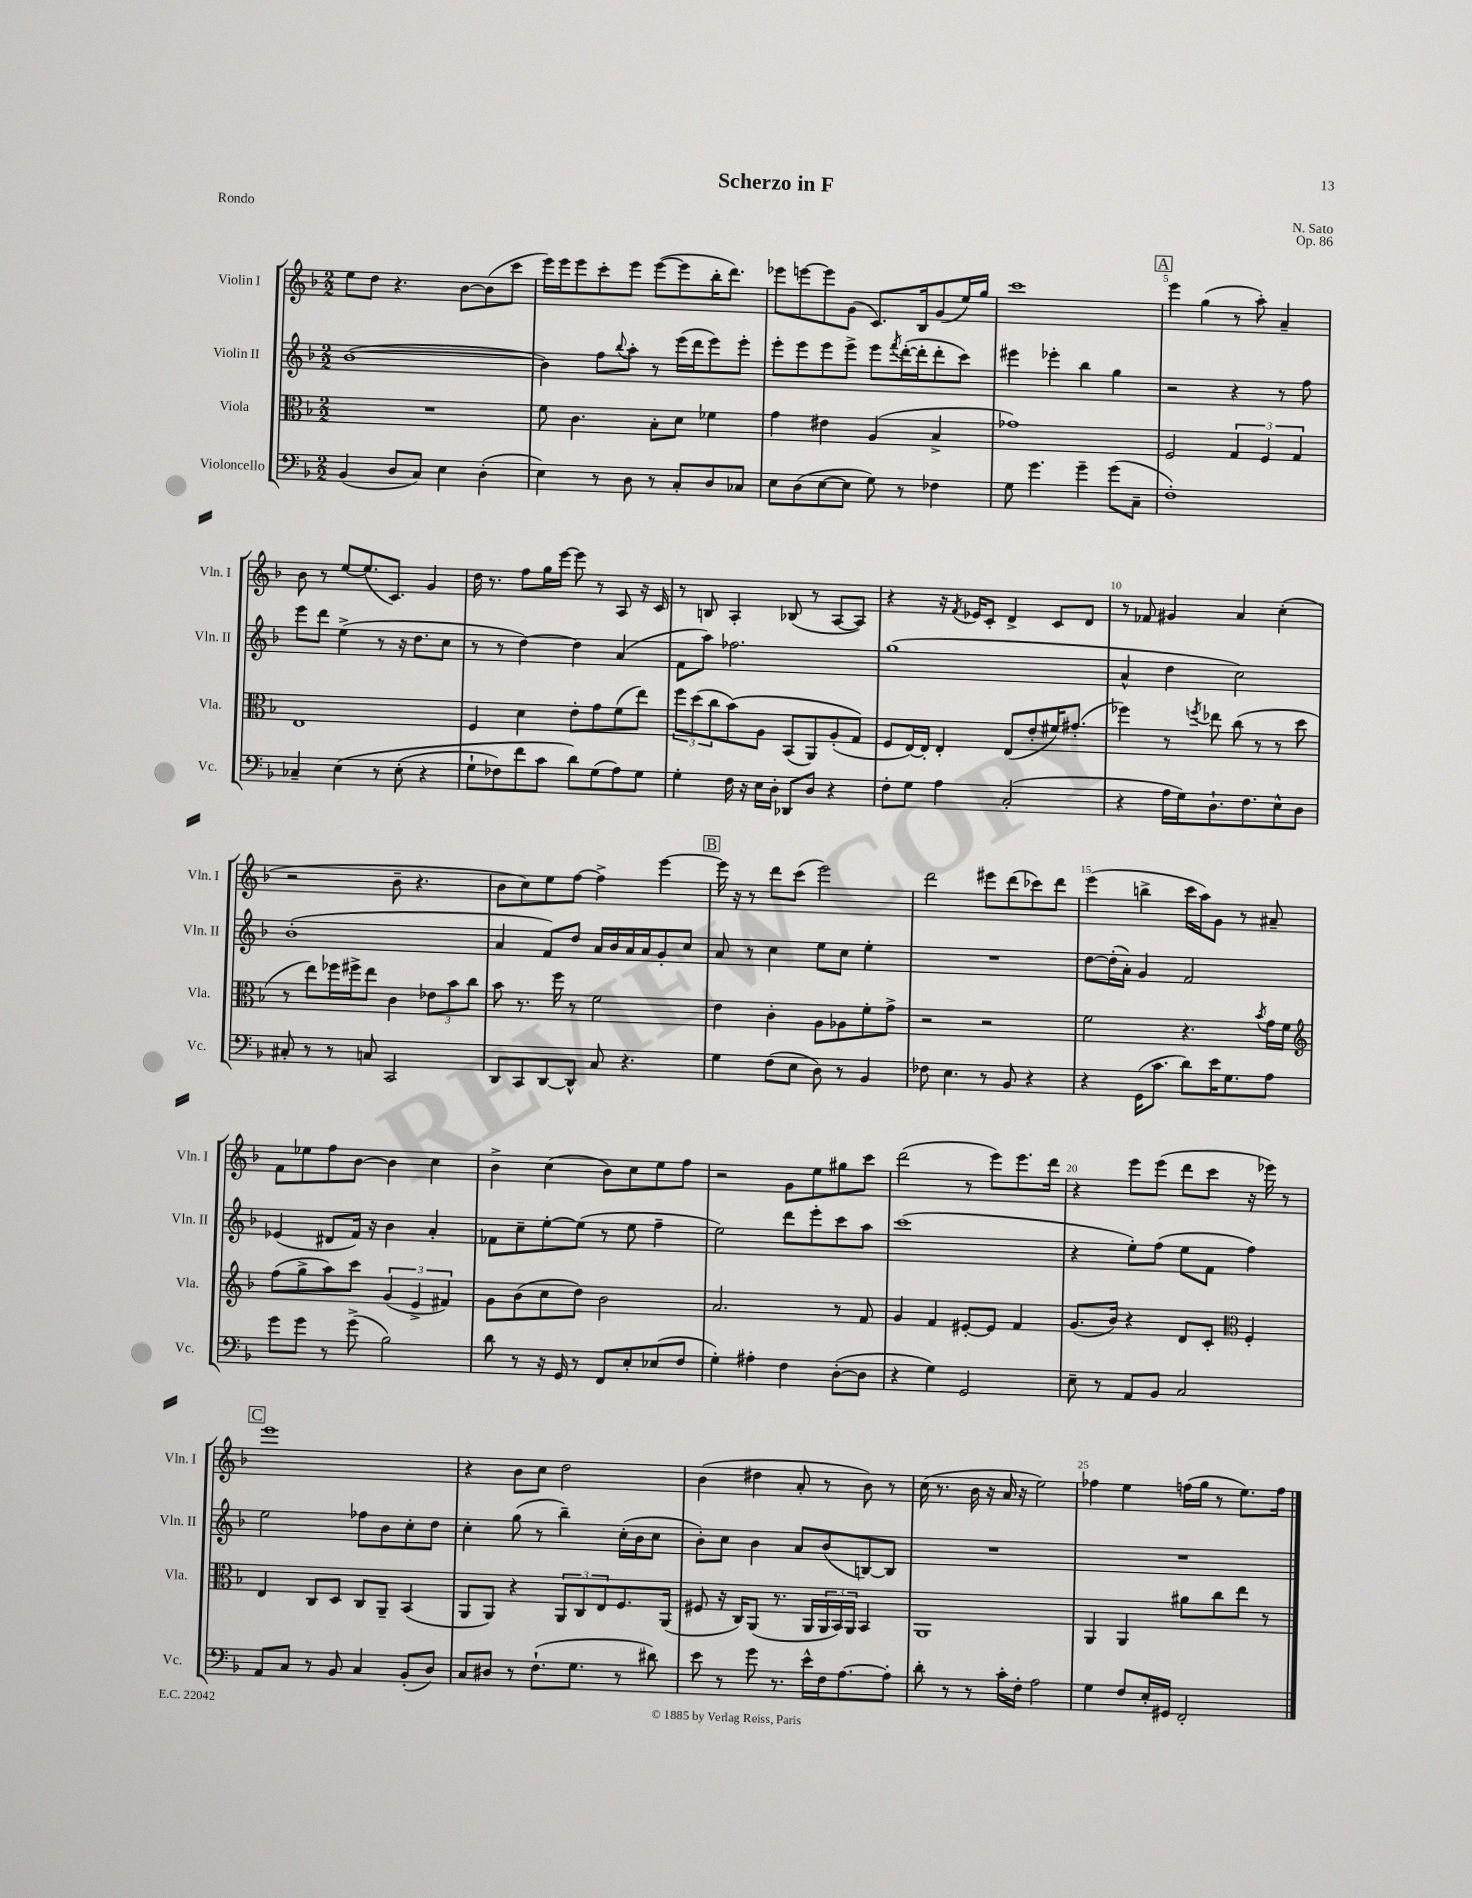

**kern	**kern	**kern	**kern
*staff4	*staff3	*staff2	*staff1
*clefF4	*clefC3	*clefG2	*clefG2
*k[b-]	*k[b-]	*k[b-]	*k[b-]
*M2/2	*M2/2	*M2/2	*M2/2
(4BB-	1r	([1b-	8ee
.	.	.	8dd
8D	.	.	4.r
8C)	.	.	.
4E	.	.	.
.	.	.	[8b-
(4D'	.	.	(8b-]
.	.	.	8ccc
=	=	=	=
4E)	8f	4b-])	16eee)
.	.	.	16eee
.	4.c	.	8eee
8r	.	8ff	8ccc'
.	.	8qqbb-	.
8D	.	8aa'	8eee
8r	8B-'	8r	([8eee
8C'	8d	(16eee	8eee]
.	.	16ddd	.
8D	4f-	8eee)	16bb-'
.	.	.	8.ddd)
8C-	.	8eee'	.
=	=	=	=
8E	4g	8eee'	8eee-
(8D	.	8eee	[8eee
[8E	4e#	8eee	8eee]
8E]	.	8eee^	(8g
8G)	(4A	8eee	8.c)
.	.	8qfff	.
8r	.	([16ddd'	.
.	.	16ddd']	16B-
4F-	4B-^	8ddd'	(8g
.	.	8ccc)	16ee)
.	.	.	16gg
=	=	=	=
8G	1g-)	4eee#	1ccc
4.g	.	.	.
.	.	4eee-'	.
4g~	.	4bb-	.
(8g	.	4gg	.
8C~	.	.	.
=	=	=	=
1F')	2F	2r	4eee
.	.	.	(4gg
.	6G	4r	8r
.	.	.	8aa')
.	6F	.	.
.	.	8r	4a~
.	6G	.	.
.	.	8ff	.
=	=	=	=
4C-~	1E	8eee	8b-
.	.	8ddd	8r
&(4E	.	(4ee^	[8ee
.	.	.	(8.ee]
8r	.	8r	.
.	.	.	8.c)
(8E'	.	16r	.
.	.	8.dd	.
4r	.	.	4g
.	.	8cc	.
=	=	=	=
8G`	4F	8r	16dd
.	.	.	8.r
8F-)	.	8r	.
8f	4d	[4dd)	8ff
8c	.	.	16gg
.	.	.	[16eee
8d&)	8e'	4dd]	8eee]
(8G	8g	.	8r
8A)	(8f	(4a	8A
8G	8ee)	.	16r
.	.	.	16c
=	=	=	=
4G'	12ff	8f	8r
.	(12dd	.	.
.	.	8aa)	8B
.	12cc	.	.
16F	&(8b-)	2.ff-	4A'
16r	.	.	.
16E	8A	.	.
16D'	.	.	.
8DD-	(8BB-	.	(8B-
8D	8AA)	.	8r
4r	(8A'	.	[8A
.	8G&)	.	8A])
=	=	=	=
8F'	8F	(1gg	4r
8G	[16E)	.	.
.	16E']	.	.
4A	4E'	.	16r
.	.	.	8qf
.	.	.	16e-
.	.	.	8c'
(2C'	(8E	.	4d^
.	8e'	.	.
.	16f#)	.	8c
.	(8.g#'	.	.
.	.	.	8d
=	=	=	=
4r	4ff-)	4a^^	8r
.	.	.	8f-
16A	8r	4dd	4g#
16G)	.	.	.
.	8qff	.	.
8.D`	8ee-	.	.
.	(8cc	2cc)	4a
8.F	.	.	.
.	8r	.	.
8E^^	8r	.	(4cc'
8D	8dd	.	.
=	=	=	=
8C#'	8r	(1b-'	2r
8r	8ee)	.	.
8r	16ff-	.	.
.	16ff#^	.	.
8C	8ee	.	.
2CC	4c	.	8b-~
.	.	.	4.r
.	12e-	.	.
.	12b-	.	.
.	12cc	.	.
=	=	=	=
8DD	8b-	4a	8b-
8CC	8.r	.	8cc)
[8DD	.	8f)	8ee
.	16ff	.	.
8DD^^]	8r	8dd	[8ff
8C	2f	16a	4ff^]
.	.	16b-	.
4.r	.	16a	.
.	.	16a	.
.	.	8g'	[4eee
.	.	8cc	.
=	=	=	=
4G	4e	8a	16eee]
.	.	.	16r
.	.	8r	8r
(8F	4c'	4cc	8ddd
8E	.	.	(8ccc
8D)	8A	8ee	2eee)
8r	8A-	8cc	.
4BB-	8f'	4ee'	.
.	8g^	.	.
=	=	=	=
8F-	2r	1r	2ddd
4.E	.	.	.
8r	2r	.	8eee#
8BB-	.	.	(8ddd
4r	.	.	8ccc-)
.	.	.	8ddd
=	=	=	=
4r	2f	[8dd	(4eee
.	.	(16dd']	.
.	.	16a')	.
(16GG	.	4g	4bb^
8.c	.	.	.
8d)	4.r	2f	16ccc
.	.	.	16aa)
16e	.	.	8g
8.G	.	.	.
.	.	.	8r
.	8qb-	.	.
8A	16g	.	8a#~
.	16f	.	.
=	=	=	=
*	*clefG2	*	*
8g	(8ff	(4e-	8f
8g	8gg^	.	8ee-
8r	8aa)	8d#	8ff
(8g^	8ccc	16f)	[8b-
.	.	16r	.
2B-)	(6g	4b-	4b-]
.	6e^	.	.
.	.	4a'	4cc
.	6f#)	.	.
=	=	=	=
8d	8g	8f-	4b-^
8r	(8b-	8cc~	.
16r	8cc	[8ee'	(4cc
16GG	.	.	.
8r	8dd)	(8ee]	.
8FF	2b-	8r	8b-)
8E'	.	8ee	8cc
(8E-	.	4ff~	8ee
8F	.	.	8ff
=	=	=	=
4G')	2.a	2ee)	2r
4A#'	.	.	.
4F	.	8ddd	8g
.	.	8eee'	8ee
([8D'	8r	8ccc	8gg#
8D]	8f	8aa	8ccc
=	=	=	=
4r	4g	(1ccc	(2ddd
4G)	4f	.	.
2GG	[8e#'	.	8r
.	8e#]	.	8eee)
.	4f	.	8.eee
.	.	.	16ddd
=	=	=	=
8E~	(8.g	4r	4r
8r	.	.	.
.	16b-)	.	.
8AA	4r	8ee')	8eee
8BB-	.	(8ff	(8eee
2C	8d	8ee	8ddd
.	8c'	8f	8ccc
*	*clefC3	*	*
.	4F'	4ff)	16r
.	.	.	16eee-)
.	.	.	8r
=	=	=	=
8AA	4E	2ee	1eee
8C	.	.	.
8r	8C	.	.
8BB-	8D	.	.
4C	8C	8ff-	.
.	8AA~	8b-	.
(8BB-'	(4BB-	8cc'	.
8D)	.	8dd	.
=	=	=	=
8C	8AA	4cc'	4r
8D#	8AA)	.	.
8r	4r	(8gg	8b-
(8.F`	.	8r	8cc
.	12AA	4bb-~)	2dd
8.G	.	.	.
.	12C	.	.
.	12E	.	.
8r	8.F	(16cc'	.
.	.	16b-	.
8d#)	.	8cc	.
.	(16AA	.	.
=	=	=	=
8e	8F#	8b-')	(4b-
8r	16r	8cc	.
.	16C)	.	.
8g	(8AA	4b-	4dd#
8.r	8.r	.	.
.	.	8a	8a'
16e^^	16AA	.	.
16F	24AA	(8b-	8r
.	24BB-)	.	.
[8.A	.	.	.
.	24AA	.	.
.	4BB-	[8B)	8b-)
8A']	.	8B]	8r
=	=	=	=
8d'	1AA	1r	(16cc
.	.	.	8.r
8r	.	.	.
8r	.	.	16b-
.	.	.	16r
16c'	.	.	16a
16F'	.	.	16r
2A	.	.	2ee)
=	=	=	=
4G	4AA	1r	4ff-
8F	4AA	.	4ee
16E'	.	.	.
16GG#	.	.	.
2FF'	8a#	.	(16ff
.	.	.	16gg
.	8cc	.	8r
.	8ee	.	8.ee)
.	8r	.	.
.	.	.	16ff
==	==	==	==
*-	*-	*-	*-
